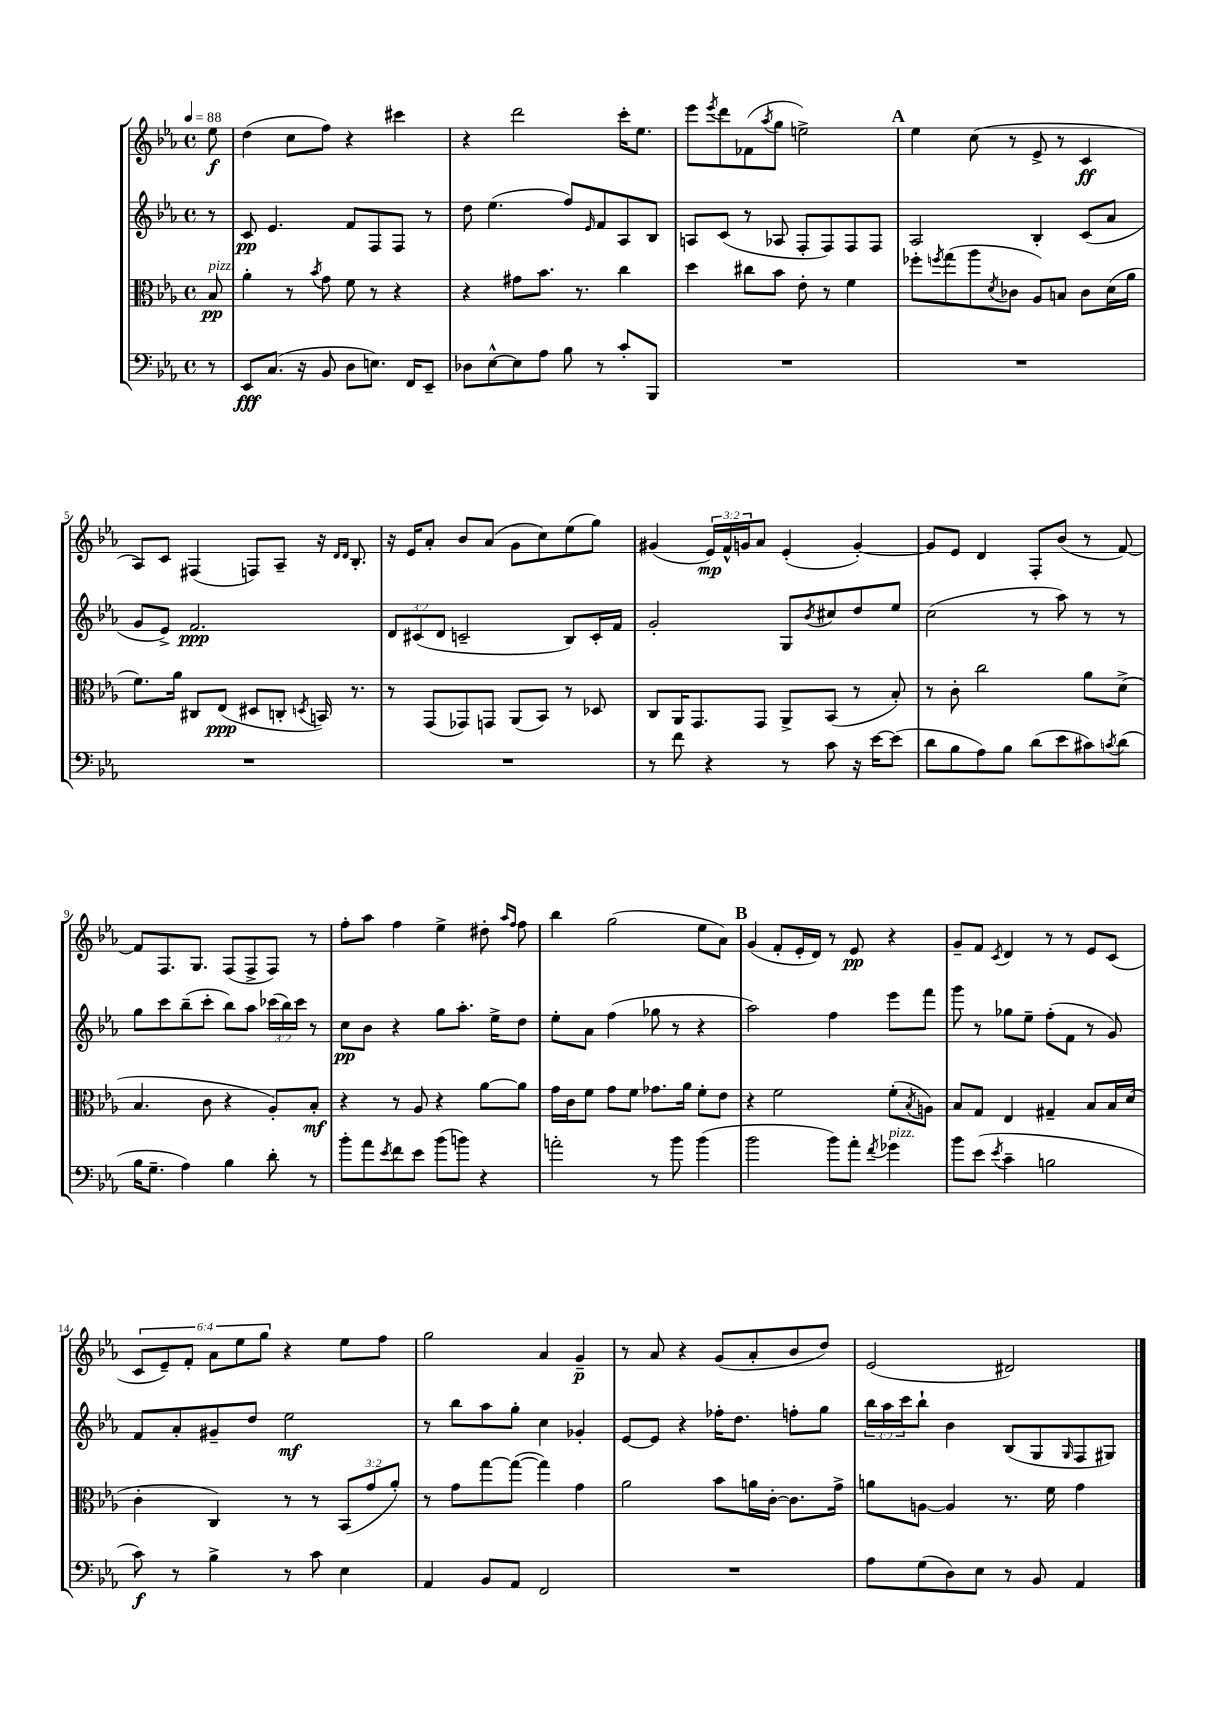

**kern	**kern	**kern	**kern
*staff4	*staff3	*staff2	*staff1
*clefF4	*clefC3	*clefG2	*clefG2
*k[b-e-a-]	*k[b-e-a-]	*k[b-e-a-]	*k[b-e-a-]
*M4/4	*M4/4	*M4/4	*M4/4
*met(c)	*met(c)	*met(c)	*met(c)
*MM88	*MM88	*MM88	*MM88
8r	8B-	8r	8ee-
=	=	=	=
8EE-	4a-'	8c	(4dd
(8.C	.	4.e-	.
.	8r	.	8cc
16r	.	.	.
.	8qb-	.	.
8BB-	8g	.	8ff)
8D	8f	8f	4r
8.E)	8r	8F	.
.	4r	8F	4ccc#
16FF	.	.	.
8EE-~	.	8r	.
=	=	=	=
8D-	4r	8dd	4r
[8E-^^	.	(4.ee-	.
8E-]	8g#	.	2ddd
8A-	8.b-	.	.
8B-	.	8ff)	.
.	8.r	.	.
.	.	16qqe-	.
8r	.	8f	.
8c'	4cc	8A-	16ccc'
.	.	.	8.ee-
8BBB-	.	8B-	.
=	=	=	=
1r	4dd	8A	8eee-
.	.	.	8qeee-
.	.	(8c	8ddd
.	8cc#	8r	(8f-
.	.	.	8qaa-
.	8b-	8A-	8gg
.	8e-'	8F'	2ee^)
.	8r	8F)	.
.	4f	8F	.
.	.	8F	.
=	=	=	=
1r	8ff-'	2A-	4ee-
.	8qff	.	.
.	(8gg	.	.
.	8aa-	.	(8cc
.	8qd	.	.
.	8c-	.	8r
.	8A-)	4B-'	8e-^
.	8B	.	8r
.	8c-	(8c	4c
.	(16d	8a-	.
.	16a-	.	.
=	=	=	=
1r	8.f)	8g	8A-)
.	.	8e-^)	8c
.	16a-	.	.
.	8C#	2.f	(4F#
.	(8E-	.	.
.	8D#	.	8F)
.	8C'	.	8A-~
.	8qD	.	.
.	16BB)	.	16r
.	.	.	16qqd
.	.	.	16qqd
.	8.r	.	8.B-'
=	=	=	=
1r	8r	12d	16r
.	.	.	16e-
.	.	(12c#	.
.	(8GG	.	8a-'
.	.	12d	.
.	8GG-)	2c~	8b-
.	8GG	.	(8a-
.	(8AA-	.	8g
.	8BB-)	.	8cc)
.	8r	8B-)	(8ee-
.	8D-	16c'	8gg)
.	.	16f	.
=	=	=	=
8r	8C	2g'	(4g#
8f	16AA-	.	.
.	8.GG	.	.
4r	.	.	24e-)
.	.	.	24f^^
.	.	.	24g
.	8GG	.	8a-
8r	8AA-^	8G	(4e-'
.	.	8qb-	.
8c	(8BB-	8cc#	.
16r	8r	8dd	[4g')
[16e-	.	.	.
(8e-]	8B-')	8ee-	.
=	=	=	=
8d	8r	(2cc	8g]
8B-	8c'	.	8e-
8A-)	2cc	.	4d
8B-	.	.	.
(8d	.	8r	8F'
8e-	.	8aa-)	(8b-
8c#)	8a-	8r	8r
8qc	.	.	.
(8d	(8d^	8r	[8f)
=	=	=	=
16B-	4.B-	8gg	8f]
8.G~	.	.	.
.	.	8ccc	8.F
4A-)	.	(8bb-~	.
.	.	.	8.G
.	8c	8ccc'	.
4B-	4r	8bb-)	(8F
.	.	8aa-	8F^
8d'	8A-')	(24ccc-	8F)
.	.	24bb-)	.
.	.	24ccc-	.
8r	8B-'	8r	8r
=	=	=	=
8b-'	4r	8cc	8ff'
8a-	.	8b-	8aa-
8qe-	.	.	.
8f	8r	4r	4ff
8e-	8A-	.	.
(8b-	4r	8gg	4ee-^
8b)	.	8.aa-'	.
4r	[8a-	.	8dd#'
.	.	16ee-^	.
.	.	.	16qqaa-
.	.	.	16qqff
.	8a-]	8dd	8ff
=	=	=	=
2a'	16g	8ee-'	4bb-
.	16c	.	.
.	8f	8a-	.
.	8g	(4ff	(2gg
.	8f	.	.
8r	8.g-	8gg-	.
8b-	.	8r	.
.	16a-	.	.
(4b-	8f'	4r	8ee-
.	8e-	.	8a-)
=	=	=	=
2b-	4r	2aa-)	(4g
.	2f	.	8f'
.	.	.	16e-'
.	.	.	16d)
8b-)	.	4ff	8r
8a-'	.	.	8e-
8qf	.	.	.
4g-	(8f'	8eee-	4r
.	8qB-	.	.
.	8A)	8fff	.
=	=	=	=
8b-	8B-	8ggg	8g~
(8e-	8G	8r	8f
8qe-	.	.	8qc
4c~	4E-	8gg-	4d
.	.	8ee-~	.
2B	4G#~	(8ff'	8r
.	.	8f	8r
.	8B-	8r	8e-
.	16B-	8g)	(8c
.	(16d	.	.
=	=	=	=
8c)	4c'	8f	12c
.	.	.	12e-~)
8r	.	8a-'	.
.	.	.	12f'
4B-^	4C)	8g#~	12a-
.	.	.	12ee-
.	.	8dd	.
.	.	.	12gg
8r	8r	2ee-	4r
8c	8r	.	.
4E-	(12BB-	.	8ee-
.	12g	.	.
.	.	.	8ff
.	12a-')	.	.
=	=	=	=
4AA-	8r	8r	2gg
.	8g	8bb-	.
8BB-	[8gg	8aa-	.
8AA-	(8gg_	8gg'	.
2FF	4gg])	4cc	4a-
.	4g	4g-'	4g~
=	=	=	=
1r	2a-	[8e-	8r
.	.	8e-]	8a-
.	.	4r	4r
.	8b-	16ff-'	(8g
.	.	8.dd	.
.	16a	.	8a-'
.	[16c'	.	.
.	8.c]	8ff'	8b-
.	.	8gg	8dd)
.	16g^	.	.
=	=	=	=
8A-	8a	24bb-	(2e-
.	.	24aa-	.
.	.	24ccc	.
(8G	[8A	8bb-`	.
8D)	4A]	4b-	.
8E-	.	.	.
8r	8.r	(8B-	2d#)
8BB-	.	8G	.
.	16f	.	.
.	.	16qqG	.
4AA-	4g	8F	.
.	.	8G#)	.
==	==	==	==
*-	*-	*-	*-
